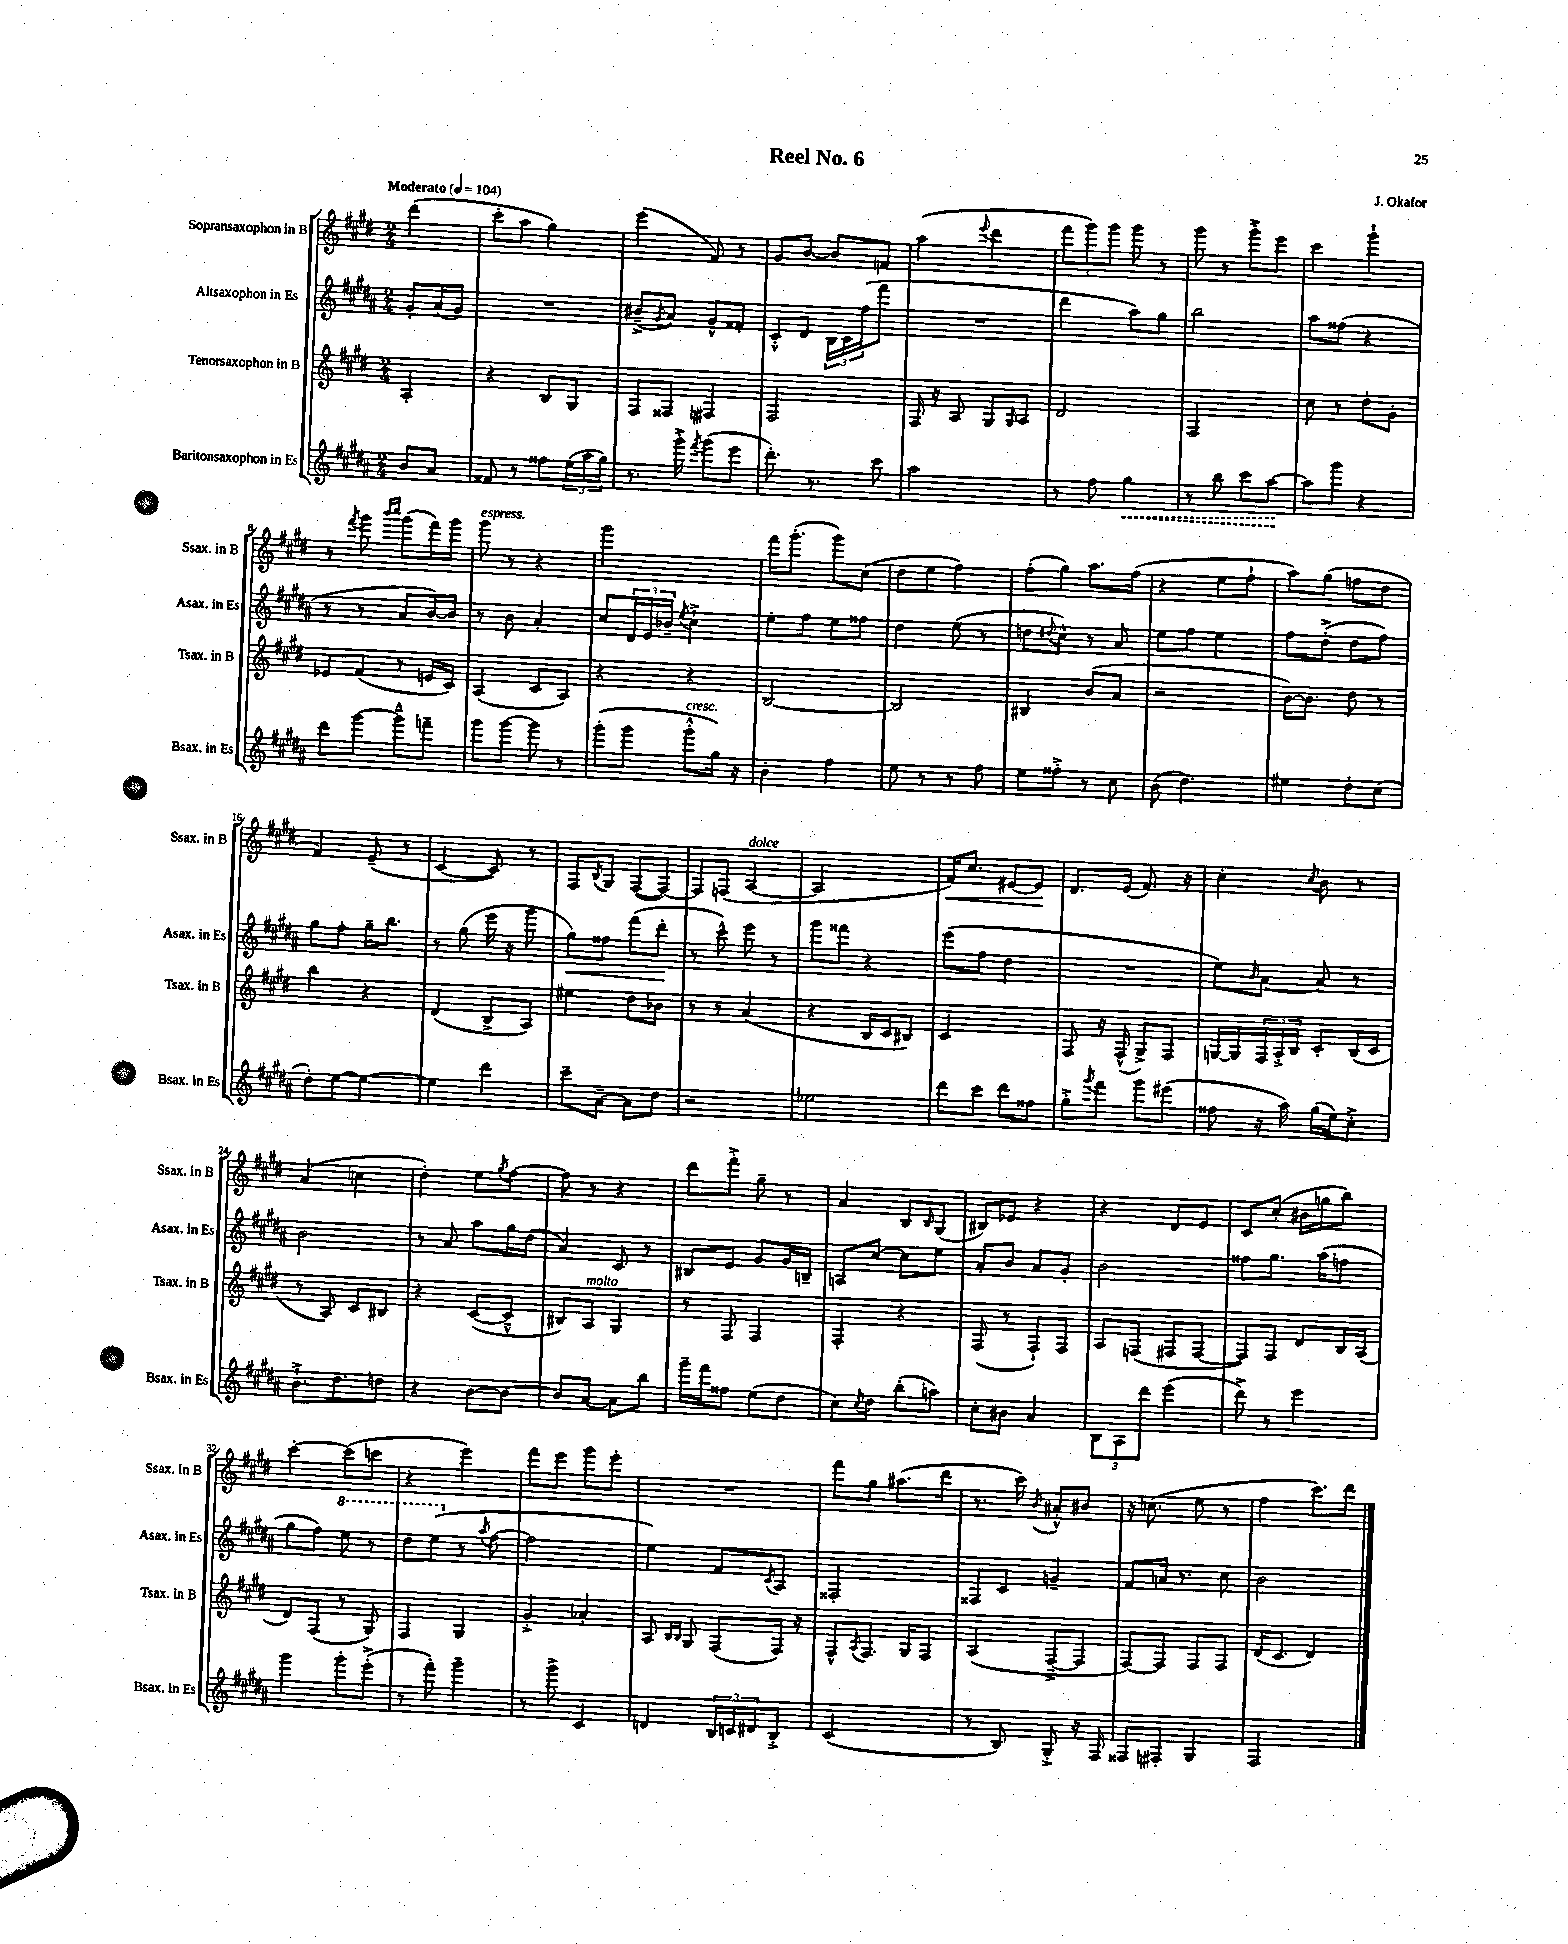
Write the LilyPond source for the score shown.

\header { title = "Reel No. 6" composer = "J. Okafor" }
<<
\new StaffGroup <<
\new Staff = "s0" \with { instrumentName = "Sopransaxophon in B" shortInstrumentName = "Ssax. in B" } {
    \clef treble \key e \major \numericTimeSignature \time 2/4 \partial 4 \tempo "Moderato" 4 = 104
    dis'''4( |
    cis'''8-. a''8 gis''4) |
    e'''4( fis'8) r8 |
    gis'8 b'8~ b'8 f'8 |
    a''4( \appoggiatura { e'''8 } dis'''4 |
    \tuplet 3/2 { fis'''8 gis'''8) gis'''8 } gis'''8 r8 |
    gis'''8 r8 gis'''8-.-> e'''8 |
    cis'''4 gis'''4-! |
    r8 \acciaccatura { fis'''8 } gis'''8 \grace { b'''16 cis''''16 } gis'''8( fis'''16) gis'''16 |
    gis'''8^\markup { \italic "espress." } r8 r4 |
    gis'''2 |
    fis'''16 gis'''8.-.( gis'''8) cis''8( |
    dis''8 e''8 fis''4) |
    fis''8-.( gis''8) a''8. fis''16( |
    r4 e''8 fis''8-! |
    a''8) gis''8( f''8 dis''8 |
    fis'4) e'8--( r8 |
    cis'4~ cis'8) r8 |
    fis8 \acciaccatura { b8 } gis8 fis8~( fis8~) |
    fis8 f8( a4~^\markup { \italic "dolce" } |
    a2 |
    fis'16\<) cis''8. eis'8~ eis'8\! |
    dis'8. e'16( fis'8.) r16 |
    cis''4-. \acciaccatura { cis''8 } b'8 r8 |
    a'4( c''4 |
    dis''4-.) e''8 \acciaccatura { gis''8 } fis''8~ |
    fis''8 r8 r4 |
    dis'''8 fis'''8-.-> gis''8-- r8 |
    a'4 b8 \grace { b16 } gis8( |
    bis8) ees'8 r4 |
    r4 dis'8 e'8 |
    cis'8 cis''8-.( bis'16 g''16 b''8) |
    cis'''4~-. cis'''8( c'''8 |
    r4 e'''4) |
    fis'''8 e'''8 gis'''8 e'''8-. |
    R2 |
    fis'''8 gis''8 ais''8.( dis'''16 |
    r8. cis'''16) \acciaccatura { b'8 } ais'8-.-^ bis'8 |
    r16 c''8.( e''8 r8 |
    fis''4 cis'''8.) dis'''16 \bar "|." |
}
\new Staff = "s1" \with { instrumentName = "Altsaxophon in Es" shortInstrumentName = "Asax. in Es" } {
    \clef treble \key b \major \numericTimeSignature \time 2/4 \partial 4
    gis'8-. ais'16( gis'16) |
    R2 |
    bis'8--->( \acciaccatura { gis'8 } ais'8) gis'8-^ fisis'8-. |
    cis'8-.-^ dis'8 \tuplet 3/2 { b16 cis'16 fis''16( } fis'''8 |
    R2 |
    dis'''4 ais''8) gis''8 |
    b''2 |
    ais''8 fisis''8( r4 |
    r8 r8 ais'8 b'16~) b'16 |
    r8 b'8 ais'4-. |
    cis''8 \tuplet 3/2 { dis'16 e'16 bes'16-- } \acciaccatura { e''8 } cis''4-!-> |
    e''8-. fis''8 e''8 fisis''8 |
    dis''4 e''8( r8 |
    d''8 \appoggiatura { dis''8 } cis''8-^) r8 ais'8 |
    e''8 fis''8 e''4 |
    fis''8 dis''8-.->( dis''8 fis''8) |
    gis''8 fis''8-. gis''16-- b''8. |
    r8 gis''8( e'''16 r16 gis'''8 |
    gis''8\<) fisis''8 fis'''8( dis'''8-.\! |
    r8 cis'''8-^) e'''8 r8 |
    gis'''8 fisis'''8 r4 |
    e'''8( fis''8 dis''4 |
    R2 |
    e''8) \grace { b'16 } ais'8~ ais'8 r8 |
    b'2 |
    r8 ais'8 ais''8 gis''16 dis''16( |
    ais'4) cis'8 r8 |
    bis8 e'8 gis'8 gis'16 b16-- |
    a8 cis''8~ cis''8 e''8 |
    ais'8-. b'8 ais'8 gis'8-. |
    b'2 |
    fisis''8 gis''8. ais''16( f''8 |
    gis''8 fis''8) \ottava #1 e'''8 r8 |
    dis'''8 e'''8( \ottava #0 r8 \acciaccatura { ais''8 } fis''8~ |
    fis''2 |
    e''4) fis'8 \acciaccatura { cis'8 } ais8 |
    fisis2-. |
    fisis8 cis'8 g'4-- |
    fis'8 a'16 r8. cis''8 |
    b'2 \bar "|." |
}
\new Staff = "s2" \with { instrumentName = "Tenorsaxophon in B" shortInstrumentName = "Tsax. in B" } {
    \clef treble \key e \major \numericTimeSignature \time 2/4 \partial 4
    a4-. |
    r4 b8 gis8 |
    fis8 fisis8 fis4 |
    fis2 |
    fis16 r16 a8 gis8 \grace { gis16 } a8 |
    dis'2 |
    fis2 |
    cis''8 r8 dis''8-. gis'8-. |
    ees'8 fis'8( r8 e'16 cis'16) |
    a4( cis'8 a8) |
    r4 r4 |
    b2~ |
    b2 |
    bis4 b'8( a'8 |
    r2 |
    b'16~) b'8. dis''8 r8 |
    b''4 r4 |
    dis'4( b8-> a8) |
    eis''4 dis''8 bes'8 |
    r8 r8 a'4( |
    r4 b16 cis'16 bis8) |
    cis'2 |
    fis8 r16 fis16-^( gis8->) fis8 |
    g16~ g16 \tuplet 3/2 { fis16 a16-.-> b16 } cis'8-. b16( cis'16 |
    r8 a8) cis'8 bis8 |
    r4 cis'8~( cis'8---^ |
    bis8) a8^\markup { \italic "molto" } gis4 |
    r8 fis8 fis4 |
    fis4-. r4 |
    fis8( r8 fis8-!) fis8 |
    a8 f8( fis8 fis8~ |
    fis8) fis8 dis'8 b16 a16( |
    dis'8) fis8( r8 gis8) |
    fis4 gis4 |
    gis'4-.-> aes'4-. |
    a8 \grace { b16 b16 } gis8 fis8( fis16) r16 |
    fis8-^ \acciaccatura { a8 } fis8. gis16 fis8 |
    a4( fis8~---> fis8 |
    fis8~) fis8 fis8 fis8 |
    dis'16( cis'8. dis'4) \bar "|." |
}
\new Staff = "s3" \with { instrumentName = "Baritonsaxophon in Es" shortInstrumentName = "Bsax. in Es" } {
    \clef treble \key b \major \numericTimeSignature \time 2/4 \partial 4
    b'8 ais'8 |
    fisis'8 r8 fisis''8 \tuplet 3/2 { e''16( ais''16 gis''16) } |
    r8. gis'''16-.-> \acciaccatura { fis'''8 } gis'''8( e'''8 |
    dis'''8.-.) r8. cis'''8 |
    ais''2 |
    r8 fis''8 \once \override Hairpin.style = #'dashed-line gis''4\< |
    r8 b''8 cis'''8 ais''8~\! |
    ais''8 gis'''8 r4 |
    dis'''8 gis'''8~ gis'''8---^ f'''8-- |
    gis'''8 gis'''8~ gis'''8 r8 |
    gis'''8-.( gis'''8 gis'''8-.-^^\markup { \italic "cresc." } gis''16) r16 |
    b'4-. fis''4 |
    e''8 r8 r8 fis''8 |
    e''8 fisis''8-.-> r8 cis''8 |
    b'8( dis''4.) |
    eis''4 dis''8-. cis''8( |
    dis''8-.) e''8~ e''4~ |
    e''4 dis'''4 |
    cis'''8-- ais'8~-- ais'8 dis''8 |
    r2 |
    ees''2 |
    dis'''8 cis'''8 dis'''8 fisis''8 |
    gis''8-.-> \acciaccatura { gis'''8 } fis'''8 gis'''8 eis'''8( |
    fisis''8 r16 ais''16) gis''16( e''16) cis''8-.-> |
    b'8.-!-> dis''8. d''8 |
    r4 b'8~ b'8~ |
    b'8 ais'8~ ais'8 b''8 |
    gis'''16-- fis'''16 fisis''8 e''8( dis''8 |
    cis''8) \acciaccatura { cis''8 } dis''8 b''8-.( a''8) |
    cis''8-. bis'8 ais'4 |
    \tuplet 3/2 { b8 ais8 dis'''8 } e'''4( |
    dis'''8->) r8 e'''4 |
    gis'''4 gis'''8-. e'''8-.->( |
    r8 fis'''8-.) gis'''4-- |
    r8 gis'''8-> cis'4 |
    d'4 \tuplet 3/2 { b16 c'16 dis'16 } b8-.-> |
    cis'2( |
    r8 b8) gis8-.-> r16 fis16 |
    fisis8 fis8-. gis4 |
    fis2 \bar "|." |
}
>>
>>
